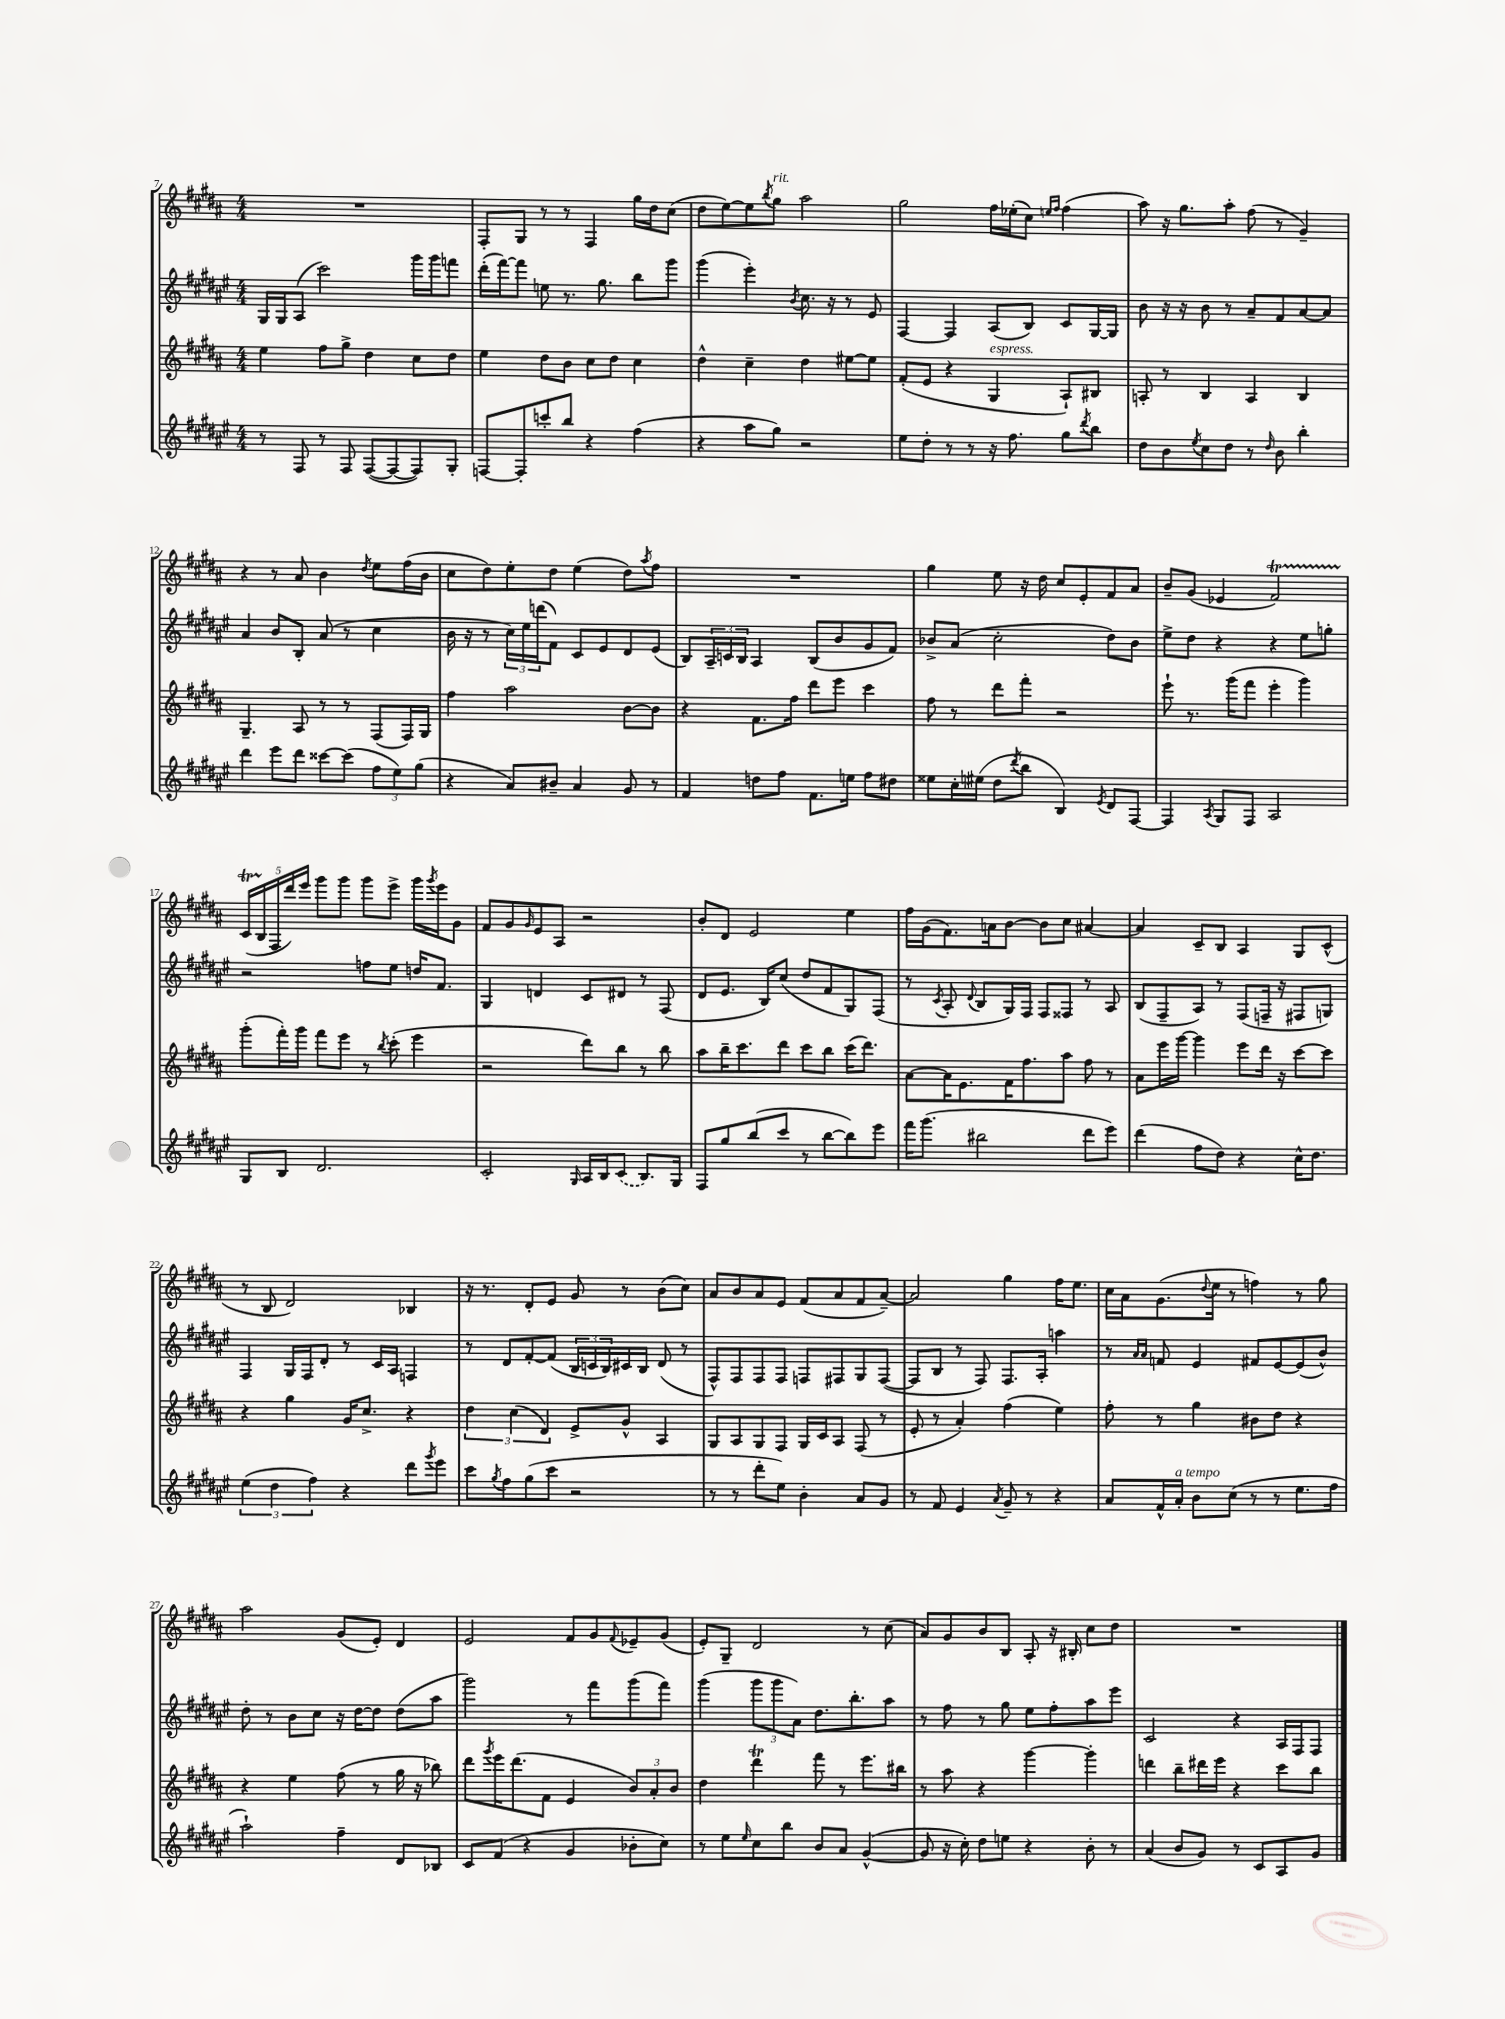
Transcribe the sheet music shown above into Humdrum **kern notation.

**kern	**kern	**kern	**kern
*staff4	*staff3	*staff2	*staff1
*clefG2	*clefG2	*clefG2	*clefG2
*k[f#c#g#d#a#e#]	*k[f#c#g#d#a#]	*k[f#c#g#d#a#e#]	*k[f#c#g#d#a#]
*M4/4	*M4/4	*M4/4	*M4/4
8r	4ee	16G#	1r
.	.	16G#	.
8F#	.	(8A#	.
8r	8ff#	2ccc#)	.
8F#	8gg#^	.	.
([8F#	4dd#	.	.
8F#_	.	.	.
8F#])	8cc#	16ggg#	.
.	.	16ggg#	.
8G#'	8dd#	8fff	.
=	=	=	=
[8F	4ee	(16ddd#'	8F#'
.	.	[16fff#)	.
8F']	.	8fff#]	8G#
8ccc'	8dd#	8ee	8r
8bb	8b	8.r	8r
4r	8cc#	.	4F#
.	.	8.gg#	.
.	8dd#	.	.
(4ff#	4cc#	8bb	16gg#
.	.	.	16dd#
.	.	8ggg#	(8cc#
=	=	=	=
4r	4dd#^^	(4ggg#	8dd#
.	.	.	[8ee)
8aa#	4cc#~	4eee#')	8ee]
.	.	.	8qbb
8gg#)	.	.	8gg#
.	.	8qb	.
2r	4dd#	8.cc#	2aa#
.	.	16r	.
.	[8ee#	8r	.
.	8ee#]	8e#	.
=	=	=	=
8ee#	(8f#'	[4F#	2gg#
8dd#'	8e	.	.
8r	4r	4F#]	.
8r	.	.	.
16r	4G#	(8A#	16ff#
8.ff#	.	.	(16ee-'
.	.	8B)	8cc#)
.	.	.	16qqee
.	.	.	16qqff#
8gg#	8A#`)	8c#	(4ff#
8qddd#	.	.	.
8bb	8B#	[16G#	.
.	.	16G#]	.
=	=	=	=
8dd#	8A'	8b	8aa#)
8b	8r	16r	16r
.	.	16r	8.gg#
8qee#	.	.	.
8cc#	4B	8b	.
8dd#	.	8r	8aa#'
8r	4A	8a#~	(8ff#
16qqdd#	.	.	.
8b	.	8f#	8r
4bb'	4B	[8a#	4g#~)
.	.	8a#]	.
=	=	=	=
4ddd#	4.G#~	4a#	4r
8eee#	.	8b	8r
8ddd#	8A#	8B'	8a#
[8ccc##	8r	(8a#	4b
(8ccc##]	8r	8r	.
.	.	.	8qdd#
12ff#	(8F#	4cc#	8ee
12ee#)	.	.	.
.	16F#)	.	(16ff#
(12gg#	.	.	.
.	16G#	.	16b
=	=	=	=
4r	4ff#	16b	8cc#
.	.	16r	.
.	.	8r	8dd#)
8a#)	2aa#	24cc#)	8ee'
.	.	24ee#	.
.	.	(24ddd	.
8b#~	.	8f#)	8dd#
4a#	.	8c#	(4ee
.	.	8e#	.
8g#	[8b	8d#	8dd#)
.	.	.	8qaa#
8r	8b]	(8e#	8ff#
=	=	=	=
4f#	4r	8B)	1r
.	.	24A#~	.
.	.	24c	.
.	.	24B	.
8dd	8.f#	4A#	.
8ff#	.	.	.
.	16ff#	.	.
8.f#	8ddd#	(8B	.
.	8eee	8b	.
16ee	.	.	.
8ff#	4ccc#	8g#	.
8dd#	.	8f#)	.
=	=	=	=
8ee##	8ff#	8b-^	4gg#
16cc#'	8r	(8a#	.
(16ee#	.	.	.
8dd#	8ddd#	2cc#'	8ee
8qddd#	.	.	.
8bb	8fff#'	.	16r
.	.	.	16dd#
4B)	2r	.	8cc#
.	.	.	8e'
8qe#	.	.	.
8d#	.	8dd#)	8f#
[8F#	.	8b-	8a#
=	=	=	=
4F#]	8eee`	8ee#^	8b~
.	8.r	8dd#	(8g#
8qA#	.	.	.
8G#	.	4r	4e-
.	(16ggg#	.	.
8F#	8fff#	.	.
2A#	4eee'	4r	2f#)
.	4ggg#)	8ee#	.
.	.	8gg'	.
=	=	=	=
8G#	(8ggg#'	2r	(20c#
.	.	.	20B
.	.	.	20F#
8B	16fff#')	.	.
.	.	.	20ddd#)
.	16ggg#	.	.
.	.	.	20eee
2.d#	8fff#	.	8ggg#
.	8eee	.	8ggg#
.	8r	8ff	8ggg#
.	8qbb	.	.
.	(8ccc#'	8ee#	8eee^
.	4eee	16dd	16ggg#
.	.	.	8qggg#
.	.	8.f#	16eee
.	.	.	8g#
=	=	=	=
2c#'	2r	4G#	8f#
.	.	.	8g#
.	.	.	16qqg#
.	.	4d	8e
.	.	.	8A#
16qqG#	.	.	.
16A#	8ddd#)	8c#	2r
16B	.	.	.
(8c#	8bb	8d#	.
8.B)	8r	8r	.
.	8bb	(8F#	.
16G#	.	.	.
=	=	=	=
8F#	8aa#	8d#	8b'
8gg#	16bb~	8.e#	8d#
.	8.ccc#	.	.
(8bb	.	.	2e
.	.	16B)	.
8ccc#	8ddd#	(8cc#	.
8r	8ccc#	8dd#	.
[8bb	8bb	8f#	.
8bb])	(16ccc#	8G#)	4ee
.	8.ddd#)	.	.
8eee#	.	(8F#	.
=	=	=	=
16fff#	[8a#	8r	16ff#
(8.ggg#	.	.	(16g#
.	.	8qc#	.
.	16a#]	8A#'	8.f#)
.	8.e	.	.
.	.	8qqd#	.
2bb#	.	8B	.
.	.	.	16a
.	16f#	16G#)	[8b
.	8.ff#	16F#	.
.	.	8F#	8b]
.	8aa#	8F##	8cc#
8ddd#	8ff#	8r	[4a#
8eee#)	8r	8A#	.
=	=	=	=
(4ddd#	8a#	(8B	4a#]
.	16eee	8F#~	.
.	[16ggg#	.	.
8ff#	4ggg#]	8A#)	8c#~
8dd#)	.	8r	8B
4r	8eee	(8F#	4A#
.	16ddd#	16F~	.
.	16r	16r	.
16cc#^^	[8ccc#	8F#	8G#
8.dd#	.	.	.
.	8ccc#]	8G)	(8c#^^
=	=	=	=
(6ee#	4r	4F#	8r
.	.	.	8B
6dd#	.	.	.
.	4gg#	16G#	2d#)
.	.	16F#	.
6ff#)	.	.	.
.	.	8d#'	.
4r	16g#	8r	.
.	8.cc#^	.	.
.	.	16c#	.
.	.	16A#	.
8ddd#	4r	4F	4B-
8qggg#	.	.	.
8eee#	.	.	.
=	=	=	=
8ccc#	6dd#	8r	16r
.	.	.	8.r
8qgg#	.	.	.
8ff#	.	8d#	.
.	(6cc#	.	.
(8gg#	.	[8f#'	8d#'
.	6d#)	.	.
8ccc#	.	(8f#]	8e
2r	8e^	24B	8g#
.	.	24c	.
.	.	24B)	.
.	8g#^^	16c#	8r
.	.	16B	.
.	4A#	(8d#	(8b
.	.	8r	8cc#)
=	=	=	=
8r	8G#	8F#^^)	8a#
8r	8A#	8F#	8b
8ddd#'	8G#	8F#	8a#
8ee#)	8F#	8F#	8e
4b'	16G#	8F	(8f#
.	16c#	.	.
.	8A#	8F#	8a#
8a#	(8F#	8G#	8f#
8g#	8r	([8F#	[8a#~)
=	=	=	=
8r	8e'	8F#]	2a#]
8f#	8r	8B	.
4e#	4a#')	8r	.
.	.	8F#)	.
8qa#	.	.	.
8g#~	(4ff#	8.F#	4gg#
8r	.	.	.
.	.	16A#'	.
4r	4ee)	4aa	16ff#
.	.	.	8.ee
=	=	=	=
8a#	8ff#'	8r	16cc#
.	.	.	16a#
.	.	16qqa#	.
.	.	16qqa#	.
16f#^^	8r	8f	(8.g#
16a#'	.	.	.
8b	4gg#	4e#	.
.	.	.	8qqdd#
.	.	.	16ee
(8cc#	.	.	8r
8r	8b#	8f#	4ff)
8r	8dd#	[8e#	.
8.ee#	4r	(8e#]	8r
.	.	8b^^)	8gg#
16ff#	.	.	.
=	=	=	=
2aa#`)	4r	8dd#'	2aa#
.	.	8r	.
.	4ee	8b	.
.	.	8cc#	.
4ff#~	(8ff#	16r	(8g#
.	.	[16dd#	.
.	8r	8dd#]	8e')
8d#	16gg#	(8dd#	4d#
.	16r	.	.
8B-	8bb-)	8aa#	.
=	=	=	=
8c#	8ddd#	2ggg#)	2e
.	8qggg#	.	.
(8f#	16eee	.	.
.	(8.ddd#	.	.
4r	.	.	.
.	8f#	.	.
4g#	4e	8r	8f#
.	.	8fff#	8g#
.	.	.	8qqf#
8b-'	12b)	(8ggg#	8e-~
.	12a#'	.	.
8cc#)	.	8fff#)	(8g#
.	12b	.	.
=	=	=	=
8r	4dd#	(4ggg#	8e')
8ee#	.	.	8G#~
16qqee#	.	.	.
8cc#	4ddd#	12ggg#	2d#
.	.	12ggg#	.
8bb	.	.	.
.	.	12a#)	.
8b	8fff#	8.dd#	.
8a#	8r	.	.
.	.	8.bb'	.
([4g#^^	8.eee	.	8r
.	.	8aa#	(8cc#
.	16bb#	.	.
=	=	=	=
8g#]	8r	8r	8a#)
16r	8aa#	8ff#	8g#
16cc#')	.	.	.
8dd#	4r	8r	8b
8ee	.	8gg#	8B
4r	[4ggg#	8ee#	8A#'
.	.	8ff#'	16r
.	.	.	16B#'
8b'	4ggg#']	8aa#	8cc#
8r	.	8eee#	8dd#
=	=	=	=
(4a#	4ddd	2c#	1r
8b	8bb~	.	.
8g#)	16ddd#	.	.
.	16eee	.	.
8r	4r	4r	.
8c#	.	.	.
8A#	8ccc#	16A#	.
.	.	16F#	.
8g#	8bb	8F#	.
==	==	==	==
*-	*-	*-	*-
